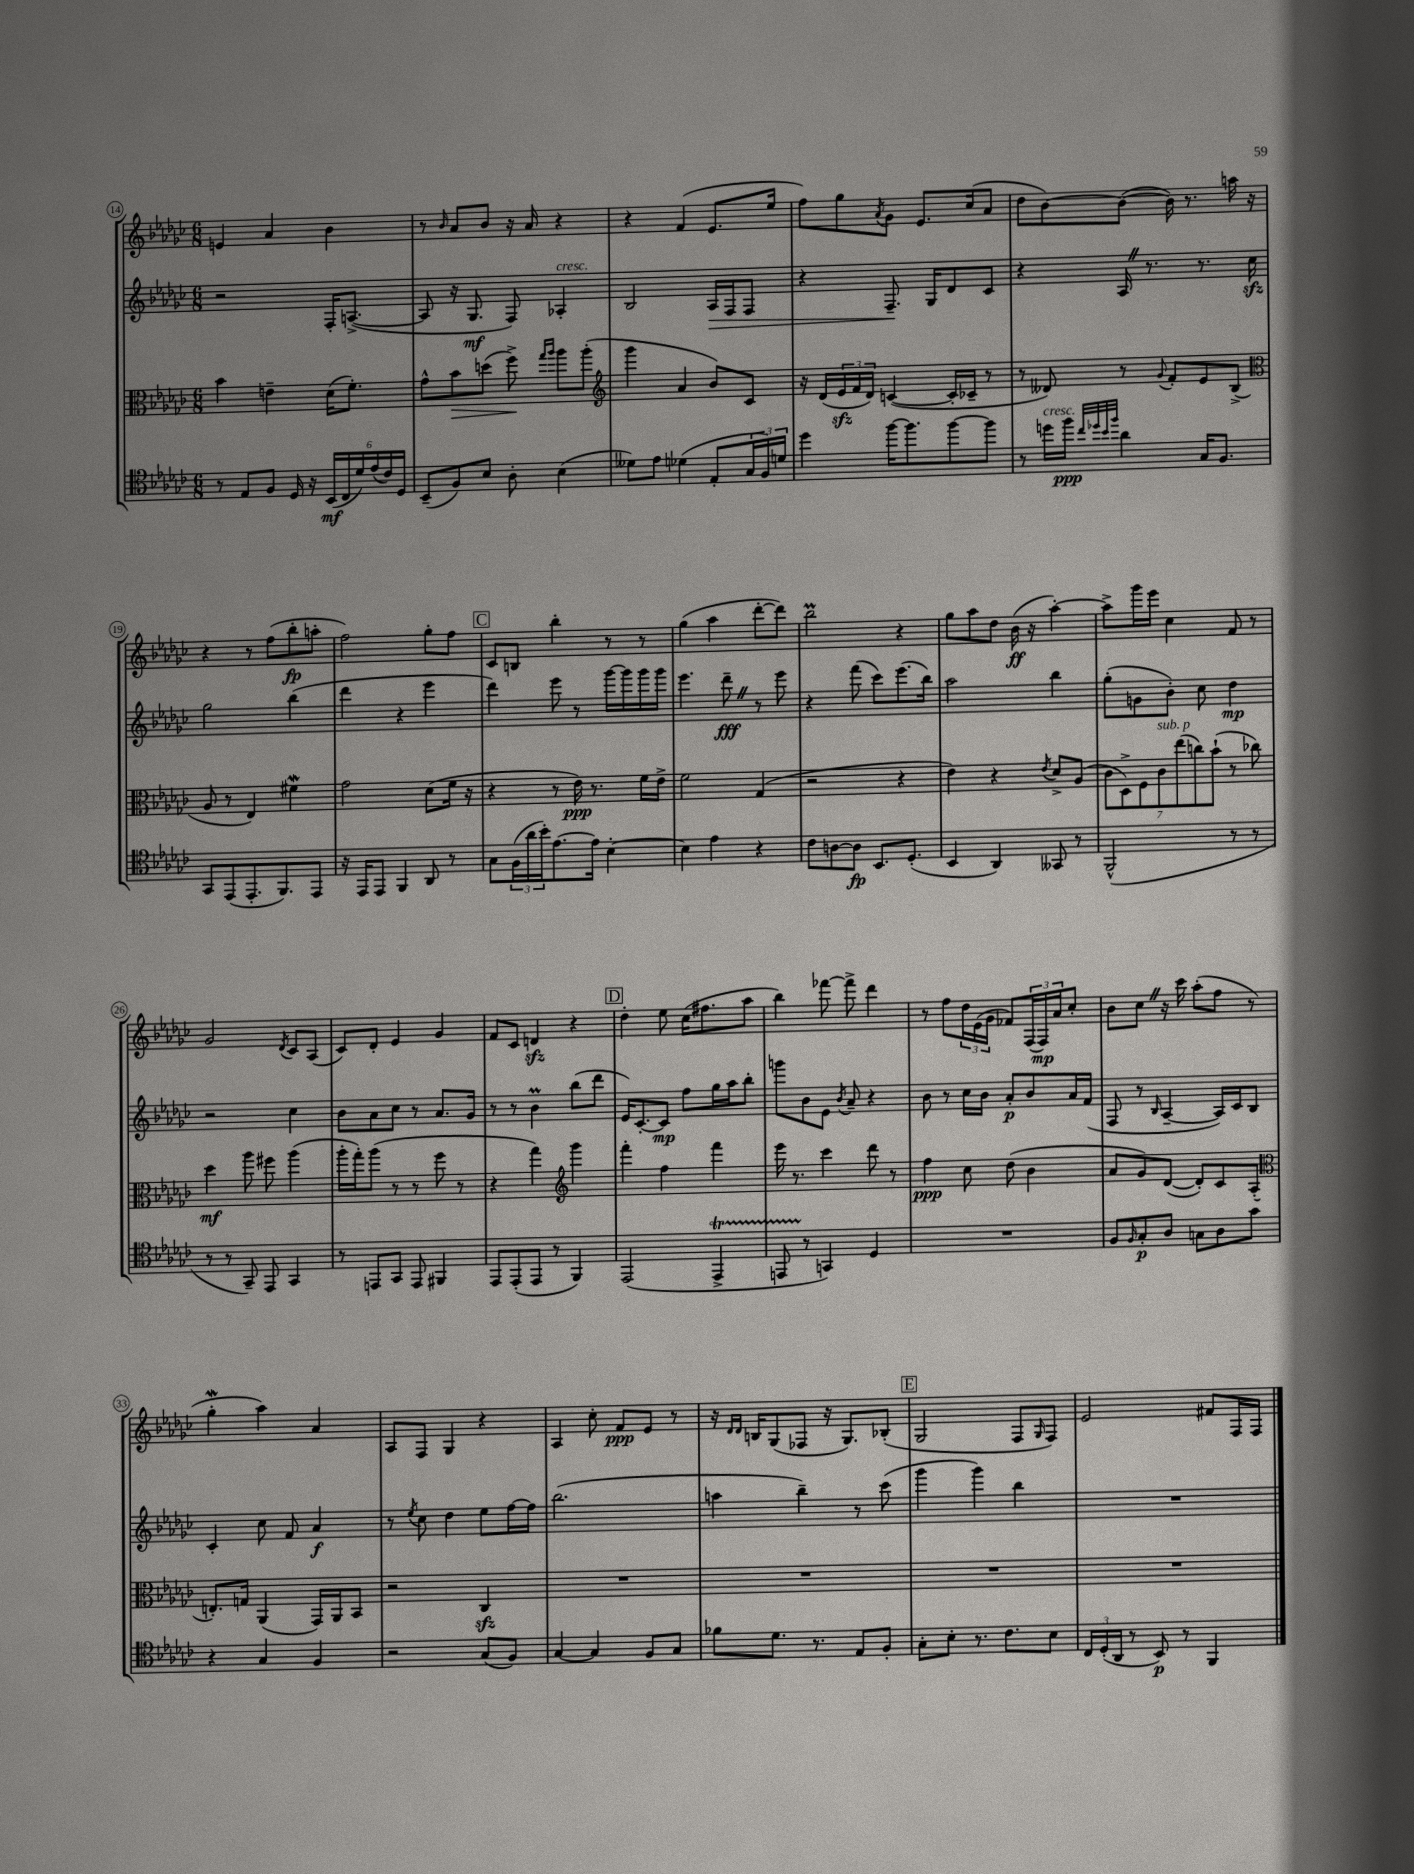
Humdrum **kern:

**kern	**dynam	**kern	**dynam	**kern	**dynam	**kern	**dynam
*part4	*part4	*part3	*part3	*part2	*part2	*part1	*part1
*staff4	*staff4	*staff3	*staff3	*staff2	*staff2	*staff1	*staff1
*clefC4	*	*clefC3	*	*clefG2	*	*clefG2	*
*k[b-e-a-d-g-c-]	*	*k[b-e-a-d-g-c-]	*	*k[b-e-a-d-g-c-]	*	*k[b-e-a-d-g-c-]	*
*M6/8	*	*M6/8	*	*M6/8	*	*M6/8	*
=14	=14	=14	=14	=14	=14	=14	=14
8r	.	4b-\	.	2r	.	4en/	.
8E-/L	.	.	.	.	.	.	.
8F/J	.	4en~\	.	.	.	4a-/	.
16D-/	.	.	.	.	.	.	.
16r	.	.	.	.	.	.	.
(24BB-/LL	mf	(16d-\KL	.	16F'/KL	.	4b-\	.
24C-/	.	.	.	.	.	.	.
.	.	8.f'\J)	.	([8.An^/J	.	.	.
24d-/)	.	.	.	.	.	.	.
(24e-/	.	.	.	.	.	.	.
24c-/)	.	.	.	.	.	.	.
24D-/JJ	.	.	.	.	.	.	.
=15	=15	=15	=15	=15	=15	=15	=15
(8BB-~/L	.	8g-^^\L	.	8A/]	.	8r	.
.	.	.	.	.	.	16qqb-/	.
!	!	!	!LO:HP:b	!	!	!	!
8F/)	.	8b-\	>	16r	.	8a-/L	.
.	.	.	.	8.G-/	mf	.	.
8B-/J	.	(8ddn\J	.	.	.	8b-/J	.
8A-'\	.	8ff^\)	.	8F/)	.	16r	.
.	.	.	.	.	.	16a-/	.
.	.	16qqgg-/LL	.	.	.	.	.
.	.	16qqaa-/JJ	.	.	.	.	.
!	!	!	!	!LO:TX:a:i:t=cresc.	!	!	!
(4B-\	.	8aa-\L	]	4A-X'/	.	4r	.
.	.	(8aa-'\J	.	.	.	.	.
=16	=16	=16	=16	=16	=16	=16	=16
*	*	*clefG2	*	*	*	*	*
8d--X\L)	.	4ggg-\	.	2B-/	.	4r	.
8e-\J	.	.	.	.	.	.	.
(4d-X\	.	4a-/	.	.	.	(4f/	.
!	!	!	!	!	!LO:HP:b	!	!
8E-'/L	.	8b-/L)	.	16A-/LL	>	8.e-/L	.
.	.	.	.	16F/J	.	.	.
24G-/L	.	8c-/J	.	8F/J	.	.	.
24F/)	.	.	.	.	.	.	.
.	.	.	.	.	.	16ee-/Jk	.
24dn/JJ	.	.	.	.	.	.	.
=17	=17	=17	=17	=17	=17	=17	=17
4dd-\	.	16r	.	4r	.	8ff\L)	.
.	.	(16d-/LL	.	.	.	.	.
.	.	24e-zz/	.	.	.	8gg-\	.
.	.	24f/	.	.	.	.	.
.	.	24d-/JJ)	.	.	.	.	.
.	.	.	.	.	.	8qa-/	.
[16ff\KL	.	([4cn/	.	8.F~/	.	8g-\J	.
8.ff\]	.	.	.	.	.	.	.
.	.	.	.	.	.	8.e-/L	.
.	.	.	.	16G-/KL	]	.	.
[8ff\	.	16c'/LL]	.	8d-/	.	.	.
.	.	16c-X~/JJ	.	.	.	(16cc-/k	.
8ff\J]	.	8r	.	8c-/J	.	8a-/J	.
=18	=18	=18	=18	=18	=18	=18	=18
8r	.	8r	.	4r	.	8dd-\L	.
!LO:TX:a:i:t=cresc.	!	!	!	!	!	!	!
16ddn\LL	.	8d--X/)	.	.	.	[8b-\)	.
16ff\JJ	ppp	.	.	.	.	.	.
32qqcc-/LLL	.	.	.	.	.	.	.
32qqdd-X/	.	.	.	.	.	.	.
32qqb-/	.	.	.	.	.	.	.
32qqff/JJJ	.	.	.	.	.	.	.
4a-\	.	8r	.	16A-Z/	.	(8b-\J_	.
.	.	.	.	8.r	.	.	.
.	.	8qqg-/	.	.	.	.	.
.	.	8f'/L	.	.	.	16b-\])	.
.	.	.	.	.	.	8.r	.
16G-/KL	.	8e-/	.	8.r	.	.	.
8.F/J	.	.	.	.	.	.	.
.	.	(8B-^/J	.	.	.	16aan\	.
.	.	.	.	16cc-zz\	.	16r	.
!!LO:LB:g=z
=19	=19	=19	=19	=19	=19	=19	=19
*	*	*clefC3	*	*	*	*	*
8GG-/L	.	8A-/	.	2gg-\	.	4r	.
(8EE-/	.	8r	.	.	.	.	.
8.EE-'/	.	4E-/)	.	.	.	8r	.
.	.	.	.	.	.	(8ff\L	.
8.FF/)	.	.	.	.	.	.	.
.	.	4f#XW\	.	(4bb-\	.	8bb-'\	fp
8EE-/J	.	.	.	.	.	8aan'\J	.
=20	=20	=20	=20	=20	=20	=20	=20
16r	.	2g-\	.	4ddd-\	.	2ff\)	.
16EE-/KL	.	.	.	.	.	.	.
8EE-/J	.	.	.	.	.	.	.
4FF/	.	.	.	4r	.	.	.
8AA-/	.	(8d-\L	.	4eee-\	.	8gg-'\L	.
8r	.	16f\Jk	.	.	.	8ff\J	.
.	.	16r	.	.	.	.	.
!!LO:REH:place=s1:t=C
=21	=21	=21	=21	=21	=21	=21	=21
8G-\L	.	4r	.	4ddd-\)	.	8c-/L	.
(24F\L	.	.	.	.	.	8Bn/J	.
24a-\	.	.	.	.	.	.	.
24b-'\J)	.	.	.	.	.	.	.
[8.e-\	.	8r	.	8eee-\	.	4bb-'\	.
.	.	16e-\)	ppp	8r	.	.	.
16e-\Jk]	.	8.r	.	.	.	.	.
[4B-'\	.	.	.	[16ggg-\LL	.	8r	.
.	.	.	.	16ggg-\]	.	.	.
.	.	16f\LL	.	16ggg-\	.	8r	.
.	.	16e-^\JJ	.	16ggg-\JJ	.	.	.
=22	=22	=22	=22	=22	=22	=22	=22
4B-\]	.	2f\	.	4.eee-\	.	(4gg-\	.
4e-\	.	.	.	.	.	4aa-\	.
.	.	.	.	8ddd-~Z\	fff	.	.
4r	.	(4G-/	.	8r	.	[8ddd-'\L	.
.	.	.	.	8eee-\	.	8ddd-\J])	.
=23	=23	=23	=23	=23	=23	=23	=23
8c-\L	.	2r	.	4r	.	2bb-m\	.
[8An\	.	.	.	.	.	.	.
8A\J]	fp	.	.	(8fff\	.	.	.
8.BB-/L	.	.	.	8ccc-\L)	.	.	.
.	.	4r	.	(8.eee-\	.	4r	.
(8.D-'/J	.	.	.	.	.	.	.
.	.	.	.	16bb-\Jk)	.	.	.
=24	=24	=24	=24	=24	=24	=24	=24
4BB-/	.	4e-\)	.	2aa-\	.	8gg-\L	.
.	.	.	.	.	.	8aa-\	.
4AA-/)	.	4r	.	.	.	8dd-\J	.
.	.	.	.	.	.	(16b-\	ff
.	.	.	.	.	.	16r	.
.	.	8qe-/	.	.	.	.	.
8GG--X/	.	8d-^/L	.	4bb-\	.	[4aa-'\)	.
8r	.	(8A-/J	.	.	.	.	.
=25	=25	=25	=25	=25	=25	=25	=25
(2FF^^/	.	14c-\L	.	(8gg-'\L	.	8aa-^\L]	.
.	.	14D-^\)	.	.	.	.	.
.	.	.	.	8gn\	.	16ggg-\L	.
.	.	14F\	.	.	.	.	.
.	.	.	.	.	.	16eee-\JJ	.
!	!	!LO:TX:a:i:t=sub. p	!	!	!	!	!
.	.	14c-\	.	.	.	.	.
.	.	.	.	8b-'\J)	.	4cc-\	.
.	.	(14ee-\	.	.	.	.	.
.	.	14ccn\)	.	.	.	.	.
.	.	.	.	8cc-\	.	.	.
.	.	(14b-`\J	.	.	.	.	.
8r	.	8r	.	4dd-\	mp	8f/	.
8r	.	8cc-X\)	.	.	.	8r	.
!!LO:LB:g=z
=26	=26	=26	=26	=26	=26	=26	=26
8r	.	4dd-\	mf	2r	.	2g-/	.
8r	.	.	.	.	.	.	.
8GG-~/)	.	8aa-\	.	.	.	.	.
8EE-/	.	8ff#X\	.	.	.	.	.
.	.	.	.	.	.	8qd-/	.
4GG-/	.	(4aa-\	.	4cc-\	.	8c-/L	.
.	.	.	.	.	.	(8A-/J	.
=27	=27	=27	=27	=27	=27	=27	=27
8r	.	16aa-'\LL	.	8b-\L	.	8c-/L)	.
.	.	16gg-'\J)	.	.	.	.	.
8EEn/L	.	(8aa-\J	.	8a-\	.	8d-'/J	.
8GG-/J	.	8r	.	8cc-\J	.	4e-/	.
8EE/	.	8r	.	8r	.	.	.
4FF#X/	.	8ff\	.	8.a-/L	.	4g-/	.
.	.	8r	.	.	.	.	.
.	.	.	.	16g-/Jk	.	.	.
=28	=28	=28	=28	=28	=28	=28	=28
8EE-/L	.	4r	.	8r	.	8f/L	.
(8EE-'/	.	.	.	8r	.	8c-/J	.
8EE-/J	.	4gg-\)	.	4b-m\	.	4dnzz/	.
8r	.	.	.	.	.	.	.
*	*	*clefG2	*	*	*	*	*
4FF/)	.	4ggg-\	.	(8bb-\L	.	4r	.
.	.	.	.	8ddd-\J	.	.	.
!!LO:REH:place=s1:t=D
=29	=29	=29	=29	=29	=29	=29	=29
(2EE-/	.	4fff'\	.	16e-/KL)	.	4dd-'\	.
.	.	.	.	[8.c-'/	.	.	.
.	.	4ff\	.	8c-/J]	mp	8ee-\	.
.	.	.	.	8ff\L	.	(16cc-\KL	.
.	.	.	.	.	.	8.ff#X\	.
4EE-T^/	.	4fff\	.	16gg-\L	.	.	.
.	.	.	.	16aa-\J	.	.	.
.	.	.	.	8bb-'\J	.	8aa-\J	.
=30	=30	=30	=30	=30	=30	=30	=30
8EEnTTT/	.	16eee-\	.	8gggn\L	.	4bb-\)	.
.	.	8.r	.	.	.	.	.
8r	.	.	.	8b-\	.	.	.
4GGn/)	.	4ccc-\	.	8e-\J	.	[8fff-X\	.
.	.	.	.	8qb-/	.	.	.
.	.	.	.	8a-~/	.	8fff-^\]	.
4D-/	.	8ddd-\	.	4r	.	4ddd-\	.
.	.	8r	.	.	.	.	.
=31	=31	=31	=31	=31	=31	=31	=31
2.r	.	4ff\	ppp	8b-\	.	8r	.
.	.	.	.	8r	.	8ff\L	.
.	.	8cc-\	.	16cc-\LL	.	24dd-\L	.
.	.	.	.	.	.	(24e-\	.
.	.	.	.	16b-\JJ	.	.	.
.	.	.	.	.	.	24g-\JJ	.
.	.	(8dd-\	.	8a-'/L	p	8f-X/L)	.
.	.	4b-\	.	8b-/	.	(24F/L	.
.	.	.	.	.	.	24F/)	mp
.	.	.	.	.	.	24a-/J	.
.	.	.	.	16a-/L	.	8cc-'/J	.
.	.	.	.	(16f/JJ	.	.	.
=32	=32	=32	=32	=32	=32	=32	=32
8F/L	.	8a-/L	.	8F/	.	8b-\L	.
16qqF/	.	.	.	.	.	.	.
8G-'/	p	8g-/)	.	8r	.	8cc-Z\J	.
.	.	.	.	16qqB-/	.	.	.
8A-/J	.	([8d-/J	.	[4A-~/	.	16r	.
.	.	.	.	.	.	16ccc-\	.
8Gn\L	.	8d-'/L])	.	.	.	(8aa-'\L	.
8A-\	.	8c-/	.	16A-/LL])	.	8ff\J	.
.	.	.	.	16c-/J	.	.	.
8g-\J	.	(8A-'/J	.	8B-/J	.	8r	.
!!LO:LB:g=z
=33	=33	=33	=33	=33	=33	=33	=33
*	*	*clefC3	*	*	*	*	*
4r	.	8.En'/L)	.	4c-'/	.	4gg-w'\	.
.	.	16Gn/Jk	.	.	.	.	.
4G-/	.	(4AA-/	.	8cc-\	.	4aa-\)	.
.	.	.	.	8f/	.	.	.
4F/	.	16GG-/LL)	.	4a-/	f	4a-/	.
.	.	16AA-/J	.	.	.	.	.
.	.	8BB-/J	.	.	.	.	.
=34	=34	=34	=34	=34	=34	=34	=34
2r	.	2r	.	8r	.	8A-/L	.
.	.	.	.	8qee-/	.	.	.
.	.	.	.	8cc-\	.	8F/J	.
.	.	.	.	4dd-\	.	4G-/	.
(8G-/L	.	4C-zz/	.	8ee-\L	.	4r	.
8F/J)	.	.	.	[16ff\L	.	.	.
.	.	.	.	16ff\JJ]	.	.	.
=35	=35	=35	=35	=35	=35	=35	=35
[4G-/	.	2.r	.	(2.bb-\	.	4A-/	.
4G-/]	.	.	.	.	.	8cc-'\	.
.	.	.	.	.	.	8f/L	ppp
8F/L	.	.	.	.	.	8e-/J	.
8G-/J	.	.	.	.	.	8r	.
=36	=36	=36	=36	=36	=36	=36	=36
8f-X\L	.	2.r	.	4aan\	.	16r	.
.	.	.	.	.	.	16qqd-/LL	.
.	.	.	.	.	.	16qqd-/JJ	.
.	.	.	.	.	.	16Bn/KL	.
8.d-\J	.	.	.	.	.	(8G-/	.
.	.	.	.	4bb-~\)	.	8F-X/J	.
8.r	.	.	.	.	.	.	.
.	.	.	.	.	.	16r	.
.	.	.	.	.	.	8.G-/L)	.
8E-/L	.	.	.	8r	.	.	.
8F'/J	.	.	.	(8ccc-\	.	(8B-X'/J	.
!!LO:REH:place=s1:t=E
=37	=37	=37	=37	=37	=37	=37	=37
8G-'\L	.	2.r	.	4ggg-\	.	2G-/	.
8B-'\J	.	.	.	.	.	.	.
8.r	.	.	.	4ggg-\)	.	.	.
8.c-\L	.	.	.	.	.	.	.
.	.	.	.	4bb-\	.	8F/L	.
.	.	.	.	.	.	16qqG-/	.
8B-\J	.	.	.	.	.	8F/J)	.
=38	=38	=38	=38	=38	=38	=38	=38
24C-/LL	.	2.r	.	2.r	.	2e-/	.
(24D-'/	.	.	.	.	.	.	.
24AA-/JJ	.	.	.	.	.	.	.
8r	.	.	.	.	.	.	.
8BB-/)	p	.	.	.	.	.	.
8r	.	.	.	.	.	.	.
4FF/	.	.	.	.	.	8f#X/L	.
.	.	.	.	.	.	16F/L	.
.	.	.	.	.	.	16F/JJ	.
==	==	==	==	==	==	==	==
*-	*-	*-	*-	*-	*-	*-	*-
